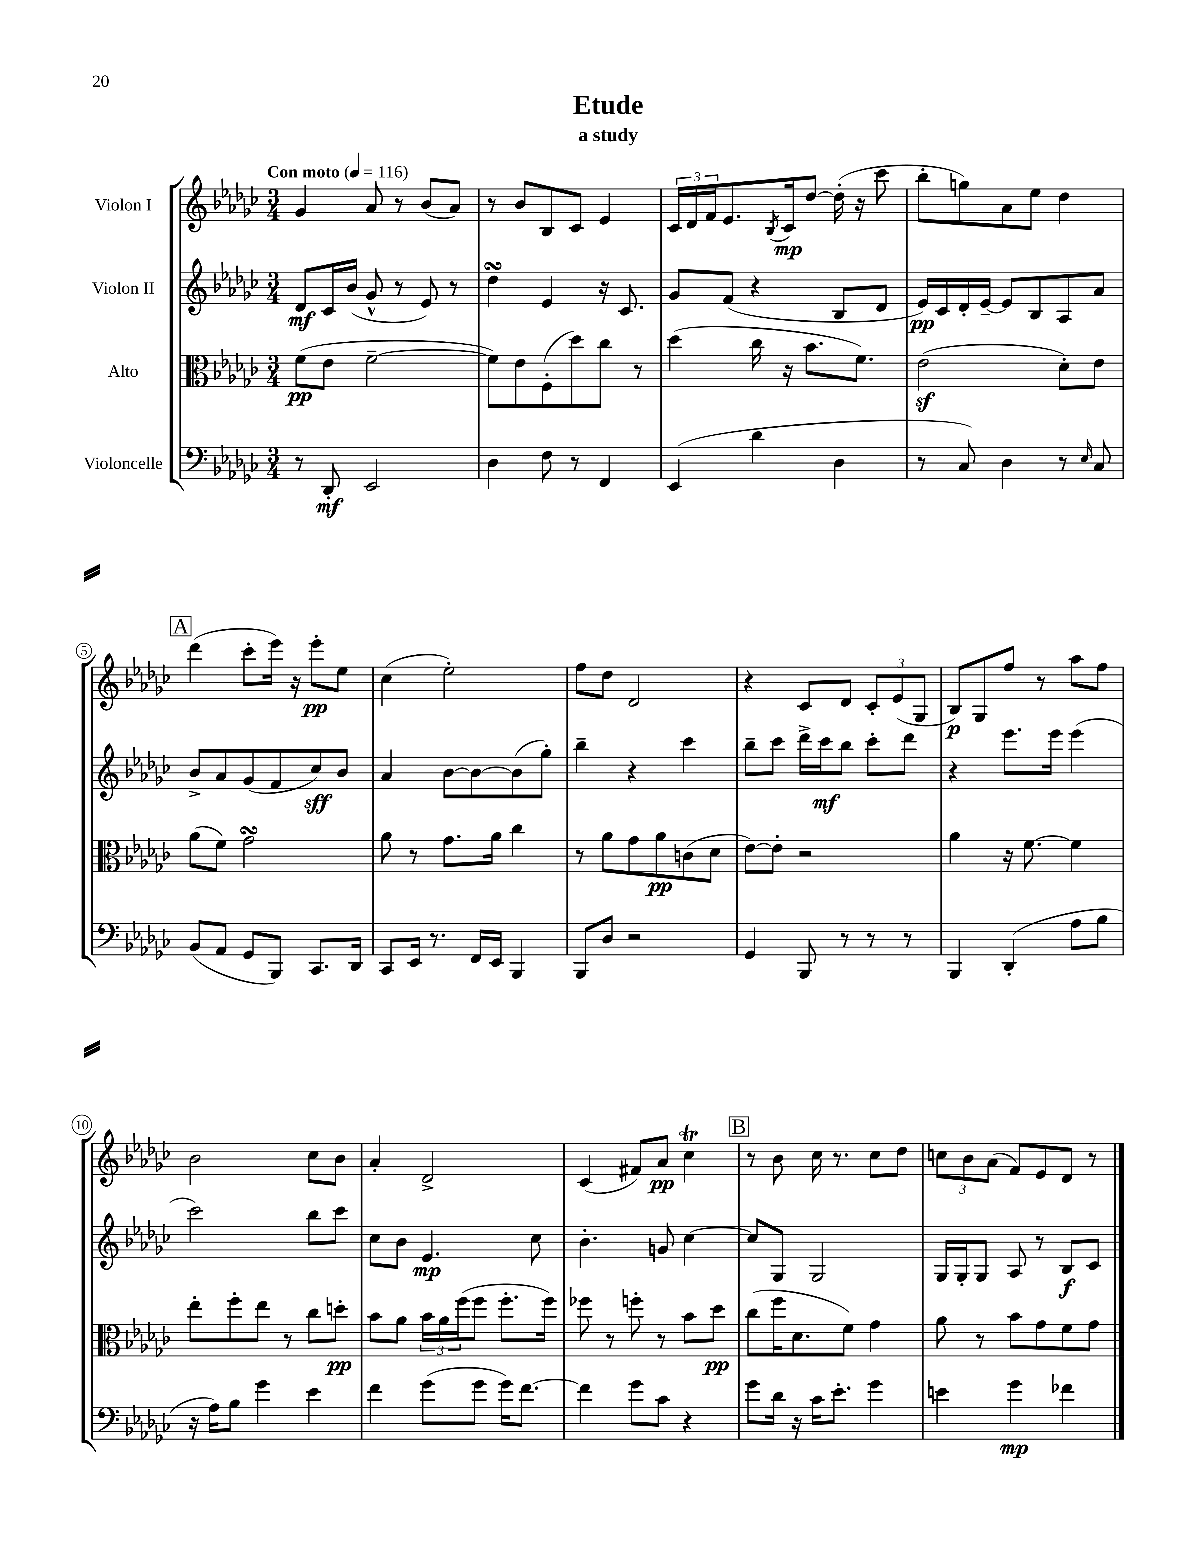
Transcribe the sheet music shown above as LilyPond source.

\header { title = "Etude" subtitle = "a study" }
<<
\new StaffGroup <<
\new Staff = "s0" \with { instrumentName = "Violon I" } {
    \clef treble \key ges \major \numericTimeSignature \time 3/4 \tempo "Con moto" 4 = 116
    ges'4 aes'8 r8 bes'8( aes'8) |
    r8 bes'8 bes8 ces'8 ees'4 |
    \tuplet 3/2 { ces'16 des'16 f'16 } ees'8. \acciaccatura { bes8 } ces'16\mp des''8~ des''16-.( r16 ces'''8 |
    bes''8-. g''8) aes'8 ees''8 des''4 |
    \mark \markup { \box "A" } des'''4( ces'''8-. ees'''16) r16 ees'''8-.\pp ees''8 |
    ces''4( ees''2-.) |
    f''8 des''8 des'2 |
    r4 ces'8 des'8 \tuplet 3/2 { ces'8-. ees'8( ges8 } |
    bes8\p) ges8 f''8 r8 aes''8 f''8 |
    bes'2 ces''8 bes'8 |
    aes'4-. des'2-> |
    ces'4( fis'8) aes'8\pp ces''4\trill |
    \mark \markup { \box "B" } r8 bes'8 ces''16 r8. ces''8 des''8 |
    \tuplet 3/2 { c''8 bes'8 aes'8( } f'8) ees'8 des'8 r8 \bar "|." |
}
\new Staff = "s1" \with { instrumentName = "Violon II" } {
    \clef treble \key ges \major \numericTimeSignature \time 3/4
    des'8\mf ces'16 bes'16( ges'8-^ r8 ees'8) r8 |
    des''4\turn ees'4 r16 ces'8. |
    ges'8 f'8( r4 bes8 des'8 |
    ees'16\pp) ces'16 des'16-. ees'16~-- ees'8 bes8 aes8 aes'8 |
    \mark \markup { \box "A" } bes'8-> aes'8 ges'8( f'8 ces''8\sff) bes'8 |
    aes'4 bes'8~ bes'8~ bes'8( ges''8-.) |
    bes''4-- r4 ces'''4 |
    bes''8-- ces'''8 des'''16-> ces'''16\mf bes''8 ces'''8-. des'''8 |
    r4 ees'''8. ees'''16 ees'''4( |
    ces'''2) bes''8 ces'''8 |
    ces''8 bes'8 ees'4.\mp ces''8 |
    bes'4.-. g'8 ces''4~ |
    \mark \markup { \box "B" } ces''8 ges8 ges2 |
    ges16 ges16-. ges8 aes8 r8 bes8\f ces'8 \bar "|." |
}
\new Staff = "s2" \with { instrumentName = "Alto" } {
    \clef alto \key ges \major \numericTimeSignature \time 3/4
    f'8\pp( ees'8 f'2~-- |
    f'8) ees'8 f8-.( des''8) ces''8 r8 |
    des''4( ces''16 r16 bes'8. f'8.) |
    ees'2\sf( des'8-.) ees'8 |
    \mark \markup { \box "A" } aes'8( f'8) ges'2\turn |
    aes'8 r8 ges'8. aes'16 ces''4 |
    r8 aes'8 ges'8 aes'8\pp c'8( des'8 |
    ees'8~) ees'8-. r2 |
    aes'4 r16 f'8.~ f'4 |
    ees''8-. f''8-. ees''8 r8 ces''8 d''8-.\pp |
    bes'8 aes'8 \tuplet 3/2 { bes'16 aes'16 f''16( } f''8 f''8.-. f''16) |
    fes''8 r8 f''8-. r8 bes'8 des''8\pp |
    \mark \markup { \box "B" } ces''8( f''16 des'8. f'8) ges'4 |
    aes'8 r8 bes'8 ges'8 f'8 ges'8 \bar "|." |
}
\new Staff = "s3" \with { instrumentName = "Violoncelle" } {
    \clef bass \key ges \major \numericTimeSignature \time 3/4
    r8 des,8-.\mf ees,2 |
    des4 f8 r8 f,4 |
    ees,4( des'4 des4 |
    r8 ces8) des4 r8 \grace { ees16 } ces8 |
    \mark \markup { \box "A" } bes,8( aes,8 ges,8 bes,,8) ces,8. des,16 |
    ces,8 ees,16 r8. f,16 ees,16 bes,,4 |
    bes,,8 des8 r2 |
    ges,4 bes,,8 r8 r8 r8 |
    bes,,4 des,4-.( aes8 bes8 |
    r16 aes16) bes8 ges'4 ees'4 |
    f'4 ges'8( ges'8 ges'16) f'8.~ |
    f'4 ges'8 ces'8 r4 |
    \mark \markup { \box "B" } ges'8 des'16 r16 ces'16 ees'8.-. ges'4 |
    e'4 ges'4\mp fes'4 \bar "|." |
}
>>
>>
\layout { \context { \Score \override BarNumber.stencil = #(make-stencil-circler 0.1 0.3 ly:text-interface::print) } }
